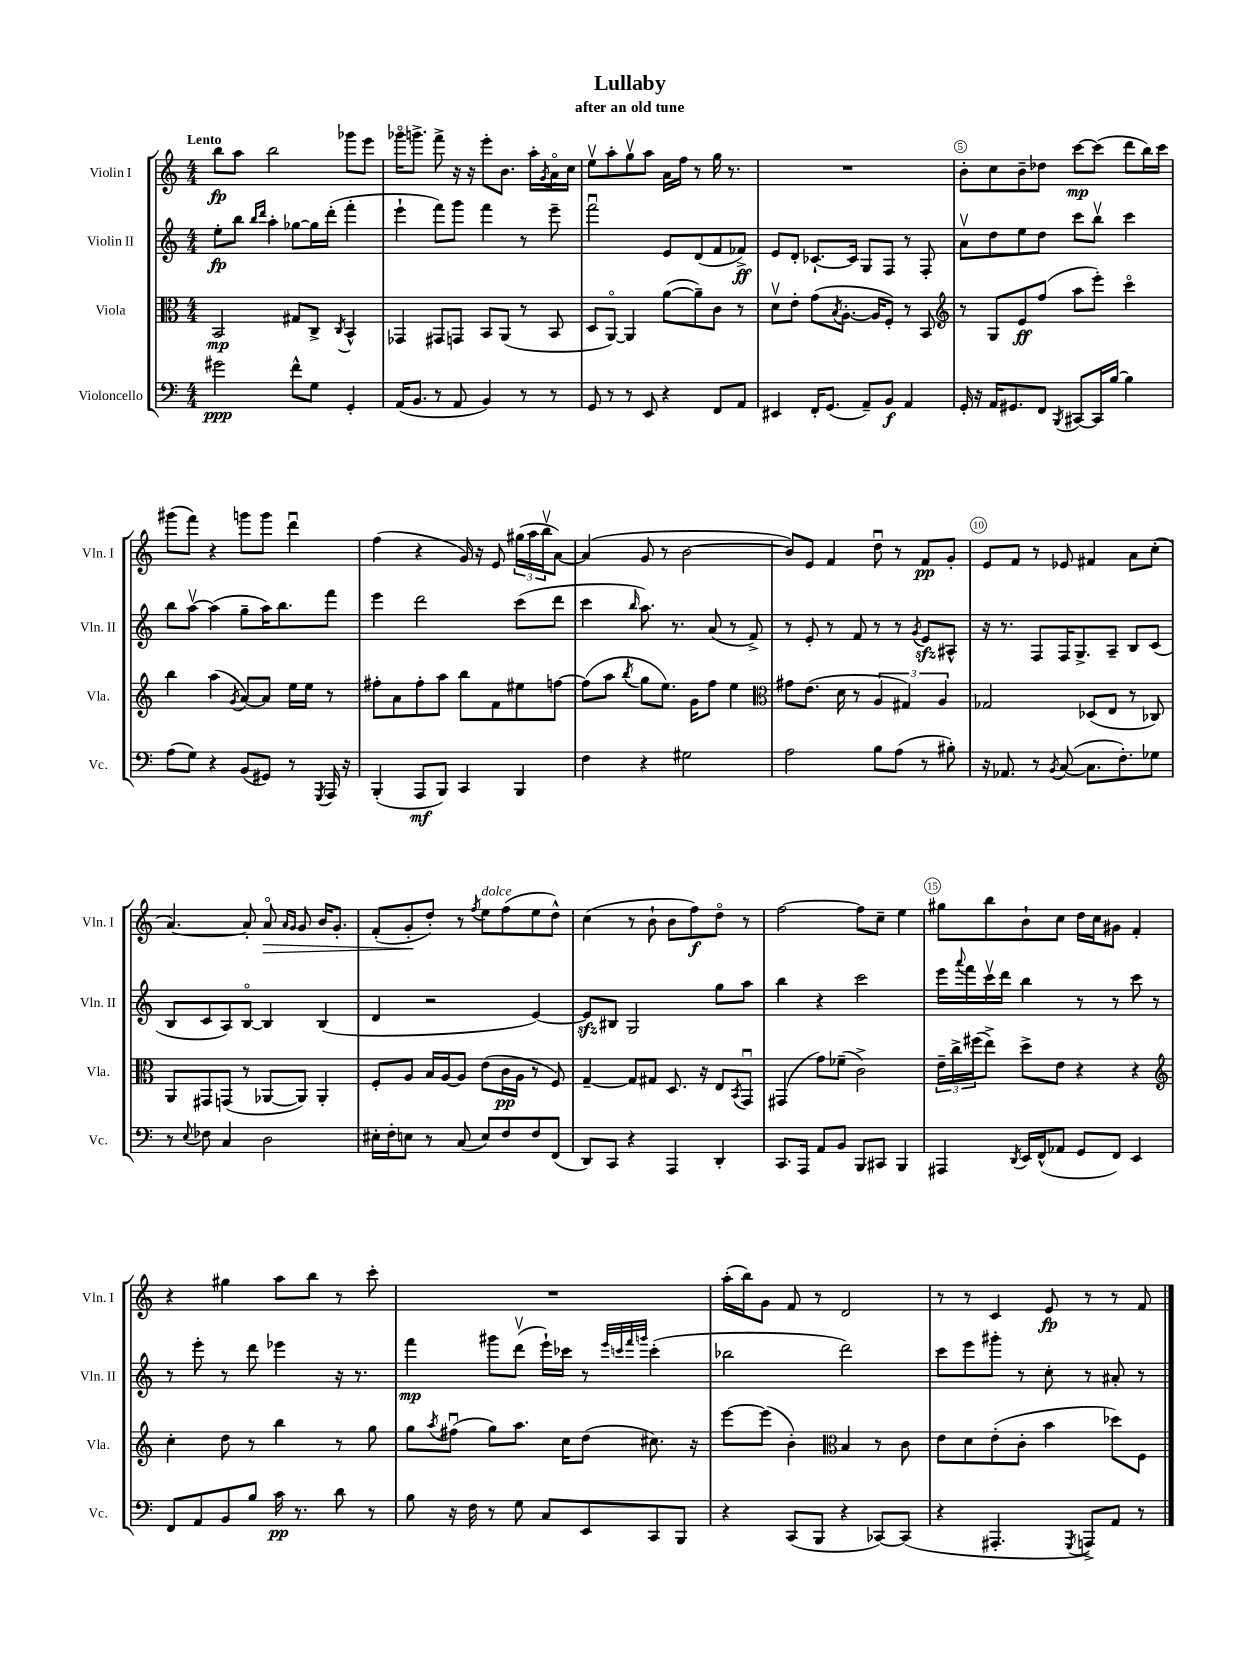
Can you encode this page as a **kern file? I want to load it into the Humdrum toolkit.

**kern	**dynam	**kern	**dynam	**kern	**dynam	**kern	**dynam
*part4	*part4	*part3	*part3	*part2	*part2	*part1	*part1
*staff4	*staff4	*staff3	*staff3	*staff2	*staff2	*staff1	*staff1
*I"Violoncello	*	*I"Viola	*	*I"Violin II	*	*I"Violin I	*
*I'Vc.	*	*I'Vla.	*	*I'Vln. II	*	*I'Vln. I	*
*clefF4	*	*clefC3	*	*clefG2	*	*clefG2	*
*k[]	*	*k[]	*	*k[]	*	*k[]	*
*M4/4	*	*M4/4	*	*M4/4	*	*M4/4	*
=1	=1	=1	=1	=1	=1	=1	=1
!	!	!	!	!	!	!LO:TX:a:B:t=Lento	!
2g#X\	ppp	2BB/	mp	8ee'\L	fp	8bb\L	fp
.	.	.	.	8bb\J	.	8aa\J	.
.	.	.	.	16qqbb/LL	.	.	.
.	.	.	.	16qqddd/JJ	.	.	.
.	.	.	.	4aa'\	.	2bb\	.
8f^^\L	.	8G#X/L	.	[8gg-X\L	.	.	.
8G\J	.	8C^/J	.	16gg-\L]	.	.	.
.	.	.	.	(16ddd'\JJ	.	.	.
.	.	8qC/	.	.	.	.	.
4GG'/	.	4BB^^/	.	4fff'\	.	8ggg-X\L	.
.	.	.	.	.	.	8eee\J	.
=2	=2	=2	=2	=2	=2	=2	=2
(16AA/KL	.	4GG-X/	.	4eee`\	.	16ggg-X\KL	.
8.BB/J	.	.	.	.	.	8.gggn^\J	.
8r	.	8GG#X/L	.	8fff\L)	.	8fff^\	.
8AA/	.	8GGn/J	.	8ggg\J	.	16r	.
.	.	.	.	.	.	16r	.
4BB/)	.	8BB/L	.	4fff\	.	8eee'\L	.
.	.	(8AA/J	.	.	.	8.b\J	.
8r	.	8r	.	8r	.	.	.
.	.	.	.	.	.	16aa'\LL	.
.	.	.	.	.	.	8qg/	.
8r	.	8BB/	.	8eee~\	.	16a\	.
.	.	.	.	.	.	16cc\JJ	.
=3	=3	=3	=3	=3	=3	=3	=3
8GG/	.	8D/L	.	2fffu\	.	8eev\L	.
8r	.	[8AA/J)	.	.	.	8aa'\	.
8r	.	4AA/]	.	.	.	8ggv\	.
8EE/	.	.	.	.	.	8aa\J	.
4r	.	([8a\L	.	8e/L	.	16a\LL	.
.	.	.	.	.	.	16ff\JJ	.
.	.	8a~\])	.	(8d/	.	8r	.
8FF/L	.	8c\J	.	8f/	.	16gg\	.
.	.	.	.	.	.	8.r	.
8AA/J	.	8r	.	8f-X^/J)	ff	.	.
=4	=4	=4	=4	=4	=4	=4	=4
4EE#X/	.	8dv\L	.	8e/L	.	1r	.
.	.	8e'\J	.	8d'/J	.	.	.
16FF'/KL	.	(8g\L	.	[8.c-X`/L	.	.	.
(8.GG/J	.	.	.	.	.	.	.
.	.	8qB/	.	.	.	.	.
.	.	[8.A'\J	.	.	.	.	.
.	.	.	.	16c-/Jk]	.	.	.
8AA~/L)	.	.	.	8G/L	.	.	.
.	.	16A/KL]	.	.	.	.	.
8BB/J	f	8F'/J)	.	8F/J	.	.	.
4AA/	.	8r	.	8r	.	.	.
.	.	8BB/	.	8F'/	.	.	.
=5	=5	=5	=5	=5	=5	=5	=5
*	*	*clefG2	*	*	*	*	*
16GG'/	.	8r	.	8av\L	.	8b'\L	.
16r	.	.	.	.	.	.	.
16AA/KL	.	8G/L	.	8dd\	.	8cc\	.
8.GG#X/	.	.	.	.	.	.	.
.	.	8e/	ff	8ee\	.	8b~\	.
8FF/J	.	(8ff/J	.	8dd\J	.	8dd-X\J	.
8qBBB/	.	.	.	.	.	.	.
[8CC#X/L	.	8aa\L	.	8ccc\L	.	[8ccc\L	mp
16CC#/L]	.	8eee'\J)	.	8bbv\J	.	(8ccc\J]	.
[16B/JJ	.	.	.	.	.	.	.
4B\]	.	4ccc\	.	4ccc\	.	8ddd\L	.
.	.	.	.	.	.	16bb\L)	.
.	.	.	.	.	.	16ccc\JJ	.
!!LO:LB:g=z
=6	=6	=6	=6	=6	=6	=6	=6
(8A\L	.	4bb\	.	8bb\L	.	(8ggg#X\L	.
8G\J)	.	.	.	[8aav\J	.	8fff\J)	.
4r	.	(4aa\	.	(4aa\]	.	4r	.
.	.	8qg/	.	.	.	.	.
(8BB/L	.	[8a/L)	.	8gg~\L	.	8gggn\L	.
8GG#X/J)	.	8a/J]	.	16aa\K)	.	8ggg\J	.
.	.	.	.	8.bb\	.	.	.
8r	.	16ee\LL	.	.	.	4dddu\	.
.	.	16ee\JJ	.	.	.	.	.
8qGGG/	.	.	.	.	.	.	.
16AAA/	.	8r	.	8fff\J	.	.	.
16r	.	.	.	.	.	.	.
=7	=7	=7	=7	=7	=7	=7	=7
(4BBB'/	.	8ff#X'\L	.	4eee\	.	(4ff\	.
.	.	8a\	.	.	.	.	.
8AAA/L	mf	8ff#'\	.	2ddd\	.	4r	.
8BBB/J)	.	8aa\J	.	.	.	.	.
4CC/	.	8bb\L	.	.	.	16g/)	.
.	.	.	.	.	.	16r	.
.	.	8f\	.	.	.	8e/	.
4BBB/	.	8ee#X\	.	(8ccc\L	.	(24gg#X\LL	.
.	.	.	.	.	.	24aa\	.
.	.	.	.	.	.	24bbv\J	.
.	.	[8ffn\J	.	8ddd\J	.	[8a\J)	.
=8	=8	=8	=8	=8	=8	=8	=8
4F\	.	(8ff\L]	.	4ccc\	.	(4a/]	.
.	.	8aa\J	.	.	.	.	.
.	.	8qbb/	.	16qqbb/	.	.	.
4r	.	8gg\L	.	8.aa\)	.	8g/	.
.	.	8.ee\J)	.	.	.	8r	.
.	.	.	.	8.r	.	.	.
2G#X\	.	.	.	.	.	[2b\	.
.	.	16g\KL	.	.	.	.	.
.	.	8ff\J	.	(8a/	.	.	.
.	.	4ee\	.	8r	.	.	.
.	.	.	.	8f^/)	.	.	.
=9	=9	=9	=9	=9	=9	=9	=9
*	*	*clefC3	*	*	*	*	*
2A\	.	8g#X\L	.	8r	.	8b/L])	.
.	.	(8.e\J	.	8e'/	.	8e/J	.
.	.	.	.	8r	.	4f/	.
.	.	16d\	.	.	.	.	.
.	.	8r	.	8f/	.	.	.
8B\L	.	6A/	.	8r	.	8ddu\	.
(8A\J	.	.	.	8r	.	8r	.
.	.	6G#X/)	.	.	.	.	.
.	.	.	.	8qg/	.	.	.
8r	.	.	.	8ezz/L	.	8f/L	pp
.	.	6A/	.	.	.	.	.
8B#X'\)	.	.	.	8A#X^^/J	.	8g'/J	.
=10	=10	=10	=10	=10	=10	=10	=10
16r	.	2G-X/	.	16r	.	8e/L	.
8.AA-X/	.	.	.	8.r	.	.	.
.	.	.	.	.	.	8f/J	.
8r	.	.	.	8F/L	.	8r	.
8qBB/	.	.	.	.	.	.	.
([8C/	.	.	.	16F/K	.	8e-X/	.
.	.	.	.	8.G^/	.	.	.
8.C\L]	.	(8D-X/L	.	.	.	4f#X/	.
.	.	8E/J	.	8A~/J	.	.	.
8.F'\)	.	.	.	.	.	.	.
.	.	8r	.	8B/L	.	8a\L	.
8G-X\J	.	8C-X/)	.	(8c/J	.	(8cc'\J	.
!!LO:LB:g=z
=11	=11	=11	=11	=11	=11	=11	=11
8r	.	8AA/L	.	8B/L	.	[4.a/)	.
8qqE/	.	.	.	.	.	.	.
8F-X\	.	8GG#X/	.	8c/	.	.	.
4C/	.	(8GGn/J	.	8A/)	.	.	.
.	.	8r	.	[8B/J	.	8a'/]	.
!	!	!	!	!	!	!	!LO:HP:b
2D\	.	[8AA-X/L	.	4B/]	.	8a/	>
.	.	.	.	.	.	16qqa/LL	.
.	.	.	.	.	.	16qqg/JJ	.
.	.	8AA-/J])	.	.	.	8g/	.
.	.	4AA-'/	.	(4B/	.	16b/KL	.
.	.	.	.	.	.	8.g'/J	.
=12	=12	=12	=12	=12	=12	=12	=12
16E#X'\LL	.	8F'/L	.	4d/	.	(8f'/L	.
16F'\J	.	.	.	.	.	.	.
8En\J	.	8A/J	.	.	.	8g'/	.
8r	.	16B/LL	.	2r	.	8dd'/J)	]
.	.	[16A/J	.	.	.	.	.
(8C/	.	8A/J]	.	.	.	8r	.
.	.	.	.	.	.	8qff/	.
!	!	!	!	!	!	!LO:TX:a:i:t=dolce	!
8E/L)	.	(8e\L	.	.	.	8ee\L	.
8F/	.	16c\L	pp	.	.	(8ff\	.
.	.	16A\JJ	.	.	.	.	.
8F/	.	8r	.	[4e/)	.	8ee\	.
(8FF/J	.	8F/)	.	.	.	8dd^^\J)	.
=13	=13	=13	=13	=13	=13	=13	=13
8DD/L)	.	[4G~/	.	8ezz/L]	.	(4cc\	.
8CC/J	.	.	.	8B#X/J	.	.	.
4r	.	8G/L]	.	2G/	.	8r	.
.	.	8G#X/J	.	.	.	8b`\	.
4AAA/	.	8.D/	.	.	.	8b\L	.
.	.	.	.	.	.	8ff\)	f
.	.	16r	.	.	.	.	.
4DD'/	.	8E/L	.	8gg\L	.	8dd\J	.
.	.	8qBB/	.	.	.	.	.
.	.	8GGu/J	.	8aa\J	.	8r	.
=14	=14	=14	=14	=14	=14	=14	=14
8.CC/L	.	(4GG#X/	.	4bb\	.	[2ff\	.
16AAA/Jk	.	.	.	.	.	.	.
8AA/L	.	8g\L)	.	4r	.	.	.
8BB/J	.	(8f-X~\J	.	.	.	.	.
8BBB/L	.	2c^\)	.	2ccc\	.	8ff\L]	.
8CC#X/J	.	.	.	.	.	8cc~\J	.
4BBB/	.	.	.	.	.	4ee\	.
=15	=15	=15	=15	=15	=15	=15	=15
4AAA#X/	.	24e~\LL	.	16eee\LL	.	8gg#X\L	.
.	.	24cc^\	.	.	.	.	.
.	.	.	.	8qqaaa/	.	.	.
.	.	.	.	16fff\	.	.	.
.	.	(24ff#X\J	.	.	.	.	.
.	.	8ee^\J)	.	16cccv\	.	8bb\	.
.	.	.	.	16ddd\JJ	.	.	.
8qDD/	.	.	.	.	.	.	.
16EE/LL	.	8dd^\L	.	4bb\	.	8b`\	.
(16FF^^/J	.	.	.	.	.	.	.
8AA-X/J	.	8e\J	.	.	.	8cc\J	.
8GG/L	.	4r	.	8r	.	16dd\LL	.
.	.	.	.	.	.	16cc\J	.
8FF/J)	.	.	.	8r	.	8g#X\J	.
4EE/	.	4r	.	8ccc\	.	4f'/	.
.	.	.	.	8r	.	.	.
!!LO:LB:g=z
=16	=16	=16	=16	=16	=16	=16	=16
*	*	*clefG2	*	*	*	*	*
8FF/L	.	4cc'\	.	8r	.	4r	.
8AA/	.	.	.	8eee'\	.	.	.
8BB/	.	8dd\	.	8r	.	4gg#X\	.
8B/J	.	8r	.	8ddd\	.	.	.
16c\	pp	4bb\	.	4eee-X\	.	8aa\L	.
8.r	.	.	.	.	.	.	.
.	.	.	.	.	.	8bb\J	.
8d\	.	8r	.	16r	.	8r	.
.	.	.	.	8.r	.	.	.
8r	.	8gg\	.	.	.	8ccc'\	.
=17	=17	=17	=17	=17	=17	=17	=17
8B\	.	8gg\L	.	4fff\	mp	1r	.
.	.	8qaa/	.	.	.	.	.
16r	.	(8ff#Xu\J	.	.	.	.	.
16F\	.	.	.	.	.	.	.
8r	.	8gg\L)	.	8ggg#X\L	.	.	.
8G\	.	8.aa\J	.	(8dddv\J	.	.	.
8C/L	.	.	.	16eee`\LL)	.	.	.
.	.	16cc\KL	.	16ccc-X\JJ	.	.	.
8EE/	.	(8dd\J	.	8r	.	.	.
.	.	.	.	32qqeee/LLL	.	.	.
.	.	.	.	32qqcccn/	.	.	.
.	.	.	.	32qqfff/	.	.	.
.	.	.	.	32qqgggn/JJJ	.	.	.
8CC/	.	8.cc#X\)	.	(4ccc'\	.	.	.
8BBB/J	.	.	.	.	.	.	.
.	.	16r	.	.	.	.	.
=18	=18	=18	=18	=18	=18	=18	=18
4r	.	[8eee\L	.	2bb-X\	.	(16aa'\LL	.
.	.	.	.	.	.	16bb\J)	.
.	.	(8eee\J]	.	.	.	8g\J	.
(8CC/L	.	4b'\)	.	.	.	8f/	.
8BBB/J	.	.	.	.	.	8r	.
*	*	*clefC3	*	*	*	*	*
4r	.	4B/	.	2ddd\)	.	2d/	.
[8CC-X/L)	.	8r	.	.	.	.	.
(8CC-/J]	.	8c\	.	.	.	.	.
=19	=19	=19	=19	=19	=19	=19	=19
4r	.	8e\L	.	8ccc\L	.	8r	.
.	.	8d\	.	8eee\	.	8r	.
4.AAA#X'/	.	(8e'\	.	8ggg#X'\J	.	4c/	.
.	.	8c'\J	.	8r	.	.	.
.	.	4b\	.	8cc'\	.	8e/	fp
8qGGG/	.	.	.	.	.	.	.
8AAAn^/L)	.	.	.	8r	.	8r	.
8AA/J	.	8dd-X\L)	.	8a#X'/	.	8r	.
8r	.	8F\J	.	8r	.	8f/	.
==	==	==	==	==	==	==	==
*-	*-	*-	*-	*-	*-	*-	*-
